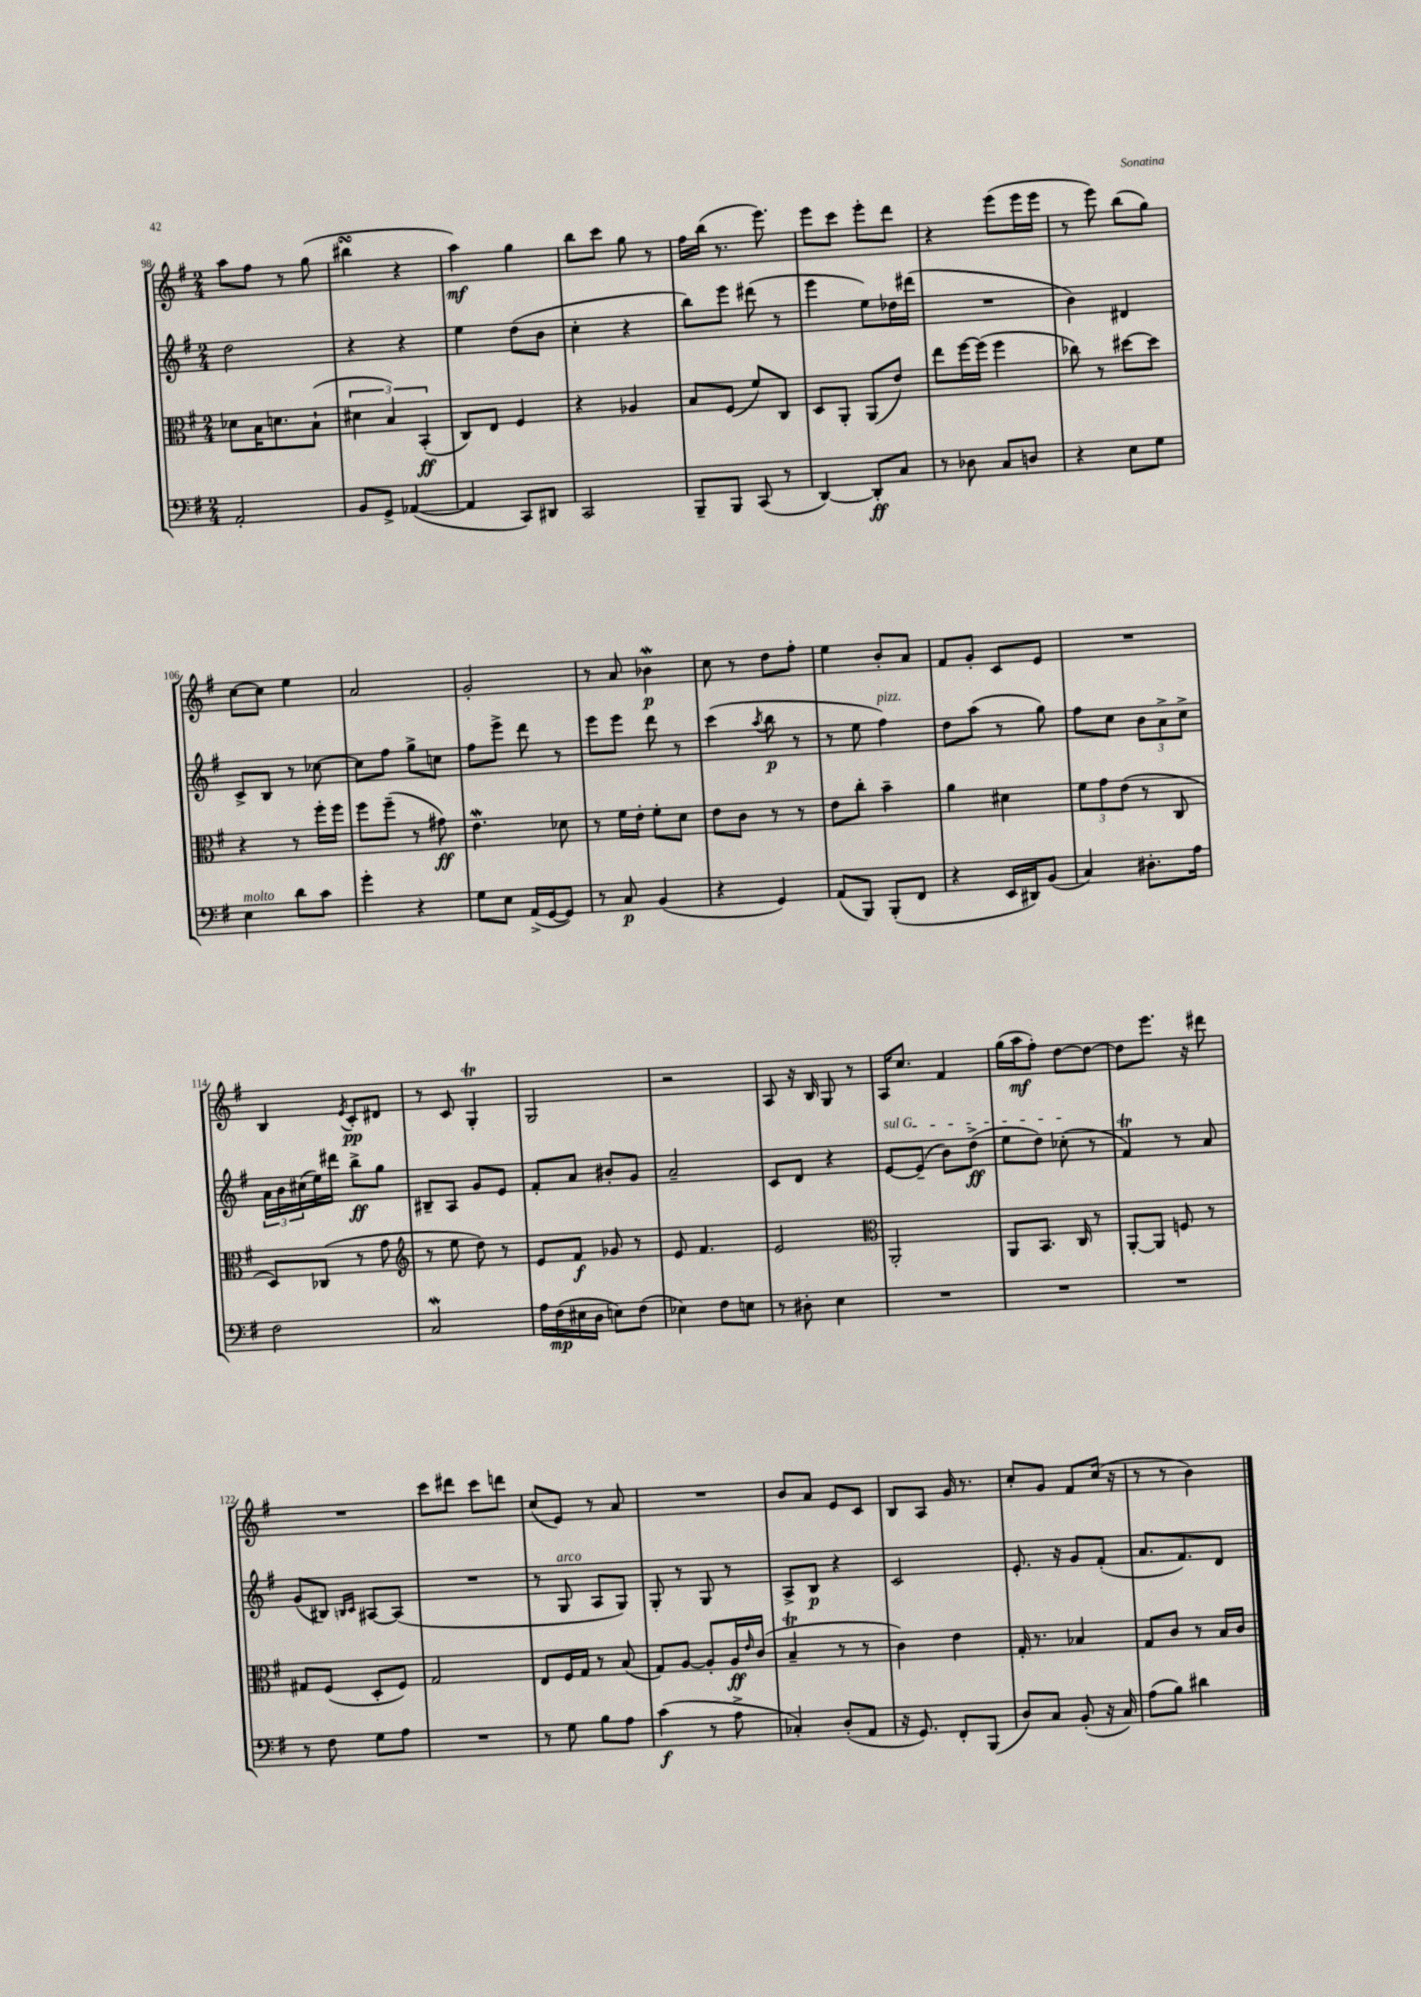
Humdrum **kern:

**kern	**kern	**kern	**kern
*staff4	*staff3	*staff2	*staff1
*clefF4	*clefC3	*clefG2	*clefG2
*k[f#]	*k[f#]	*k[f#]	*k[f#]
*M2/4	*M2/4	*M2/4	*M2/4
2AA'/	8d-\L	2dd\	8aa\L
.	16B\K	.	8ff#\J
.	8.d\	.	.
.	.	.	8r
.	(8B`\J	.	(8gg\
=	=	=	=
8BB/L	6d#\	4r	4bb#\
8GG^/J	.	.	.
.	6B/)	.	.
([4AA-/	.	4r	4r
.	(6BB'/	.	.
=	=	=	=
4AA-/]	8C/L)	4ee\	4aa\)
.	8E/J	.	.
8CC/L)	4F#/	(8dd\L	4gg\
8DD#/J	.	8b\J	.
=	=	=	=
2CC/	4r	4cc'\	8bb\L
.	.	.	8ccc\J
.	4A-/	4r	8gg\
.	.	.	8r
=	=	=	=
8BBB~/L	8B/L	8bb\L)	16ff#\LL
.	.	.	(16bb\JJ
8BBB/J	(8F#/J	8eee\J	8.r
(8CC/	8f#/L)	(8ddd#\	.
.	.	.	8.eee\)
8r	8C/J	8r	.
=	=	=	=
[4DD/)	8D/L	4eee\	8eee\L
.	8AA'/J	.	8ccc\J
8DD'/]L	(8AA/L	8ee\L)	8eee'\L
8C/J	8e/J)	16dd-\L	8ddd\J
.	.	(16ddd#\JJ	.
=	=	=	=
8r	8ee\L	2r	4r
8D-\	[16ff#\L	.	.
.	(16ff#\]JJ	.	.
8C/L	4ff#\	.	(8eee\L
8D/J	.	.	16eee\L
.	.	.	16eee\JJ
=	=	=	=
4r	8cc-\)	4b\)	8r
.	8r	.	8eee\)
8E\L	[8dd#\L	4d#/	(8bb\L
8G\J	8dd#\]J	.	8gg\J)
=	=	=	=
4E\	4r	8c^/L	[8cc\L
.	.	8B/J	8cc\]J
8d\L	8r	8r	4ee\
8c\J	16ff#'\LL	[8cc-\	.
.	16ff#\JJ	.	.
=	=	=	=
4g'\	8ff#\L	8cc-\]L	2a/
.	(8ff#~\J	8ff#\J	.
4r	8r	8gg^\L	.
.	8g#\)	8cc\J	.
=	=	=	=
8G\L	4.e\	8ff#\L	2g'/
8E\J	.	8eee^\J	.
(16AA^/LL	.	8ddd\	.
[16GG/J	.	.	.
8GG/]J)	8d-\	8r	.
=	=	=	=
8r	8r	8eee\L	8r
8C/	16f#\LL	8eee\J	8a/
.	16e'\JJ	.	.
(4BB/	8f#'\L	8ddd\	4b-\
.	8d\J	8r	.
=	=	=	=
4r	8e\L	(4ccc\	8cc\
.	8c\J	.	8r
.	.	8qaa/	.
4GG/)	8r	8bb\	8dd\L
.	8r	8r	8ff#'\J
=	=	=	=
(8AA/L	8e\L	8r	4ee\
8BBB/J)	8cc'\J	8ee\	.
(8BBB'/L	4b~\	4ff#\)	8b'/L
8FF#/J	.	.	8a/J
=	=	=	=
4r	4a\	8dd\L	8f#/L
.	.	(8aa\J	8g'/J
16EE/LL	4d#\	8r	8c/L
16DD#/J)	.	.	.
(8BB/J	.	8gg\)	8e/J
=	=	=	=
4C/)	12f#\L	8ff#\L	2r
.	12g\	.	.
.	.	8cc\J	.
.	(12e\J	.	.
8.D#'\L	8r	12b\L	.
.	.	12a^\	.
.	8C/	.	.
.	.	12cc^\J	.
16A\Jk	.	.	.
=	=	=	=
2F#\	8D/L)	24a\LL	4B/
.	.	24b\	.
.	.	(24cc#\	.
.	(8C-/J	16ee\)	.
.	.	16ddd#\JJ	.
.	.	.	8qe/
.	8r	8bb^\L	8c'/L
.	8g\	8gg\J	8d#/J
=	=	=	=
*	*clefG2	*	*
2C/	8r	8B#~/L	8r
.	8ee\	8A/J	8c/
.	8dd\)	8g/L	4G'/
.	8r	8e/J	.
=	=	=	=
16A\LL	8e/L	8f#'/L	2G/
(16F#\	.	.	.
16E#\	8f#/J	8a/J	.
16D\JJ	.	.	.
8E\L)	8g-/	8b#'/L	.
(8F#\J	8r	8g/J	.
=	=	=	=
4E-\)	8e/	2a~/	2r
.	4.f#/	.	.
8F#\L	.	.	.
8E\J	.	.	.
=	=	=	=
8r	2e/	8c/L	8A/
8D#'\	.	8d/J	16r
.	.	.	16B/
4E\	.	4r	8G/
.	.	.	8r
=	=	=	=
*	*clefC3	*	*
2r	2AA'/	[8e/L	16A/LK
.	.	.	8.cc/J
.	.	(8e~/]J	.
.	.	8b\L)	4f#/
.	.	(8dd^\J	.
=	=	=	=
2r	8AA/L	8ee\L	(16gg\LL
.	.	.	16aa\J
.	8.BB/J	8dd\J)	8ff#'\J)
.	.	(8cc-'\	[8dd\L
.	16C/	.	.
.	8r	8r	8dd\_J
=	=	=	=
2r	[8AA'/L	4f#/)	8dd\]L
.	8AA/]J	.	8.eee\J
.	8F/	8r	.
.	.	.	16r
.	8r	8a/	8ddd#\
=	=	=	=
8r	8G#/L	(8g/L	2r
8F#\	(8F#/J	8B#/J)	.
.	.	16qqB/LL	.
.	.	16qqc/JJ	.
8G\L	8D'/L	[8A#/L	.
8A\J	8F#/J)	(8A#/]J	.
=	=	=	=
2r	2G/	2r	8ccc\L
.	.	.	8ddd#\J
.	.	.	8ccc\L
.	.	.	8ddd\J
=	=	=	=
8r	8E/L	8r	(8cc/L
8G\	16F#/L	8G/	8e/J)
.	16G/JJ	.	.
8B\L	8r	8A/L	8r
8A\J	(8B/	8G/J)	8a/
=	=	=	=
(4c\	8G/L)	8G'/	2r
.	[8A/J	8r	.
8r	8A'/]L	8G/	.
8A^\	16A/L	8r	.
.	16qqe/	.	.
.	(16c/JJ	.	.
=	=	=	=
4C-'/)	4B~/	8A^/L	8b/L
.	.	8B/J	8a/J
(8D'/L	8r	4r	8e/L
8AA/J	8r	.	8c/J
=	=	=	=
16r	4c\)	2c/	8B/L
8.GG/)	.	.	.
.	.	.	8A/J
8FF#'/L	4e\	.	16g/
.	.	.	8.r
(8BBB/J	.	.	.
=	=	=	=
8D/L)	16G'/	8.e'/	8cc'/L
.	8.r	.	.
8C/J	.	.	8g/J
.	.	16r	.
(8BB'/	4B-/	8g/L	8f#/L
16r	.	(8f#'/J	(16cc/Jk
16C/)	.	.	16r
=	=	=	=
(8A\L	8G/L	8.a/L	8r
8B\J)	8c/J	.	8r
.	.	8.f#/)	.
4d#\	8r	.	4b\)
.	16B/LL	8d/J	.
.	16c/JJ	.	.
==	==	==	==
*-	*-	*-	*-
